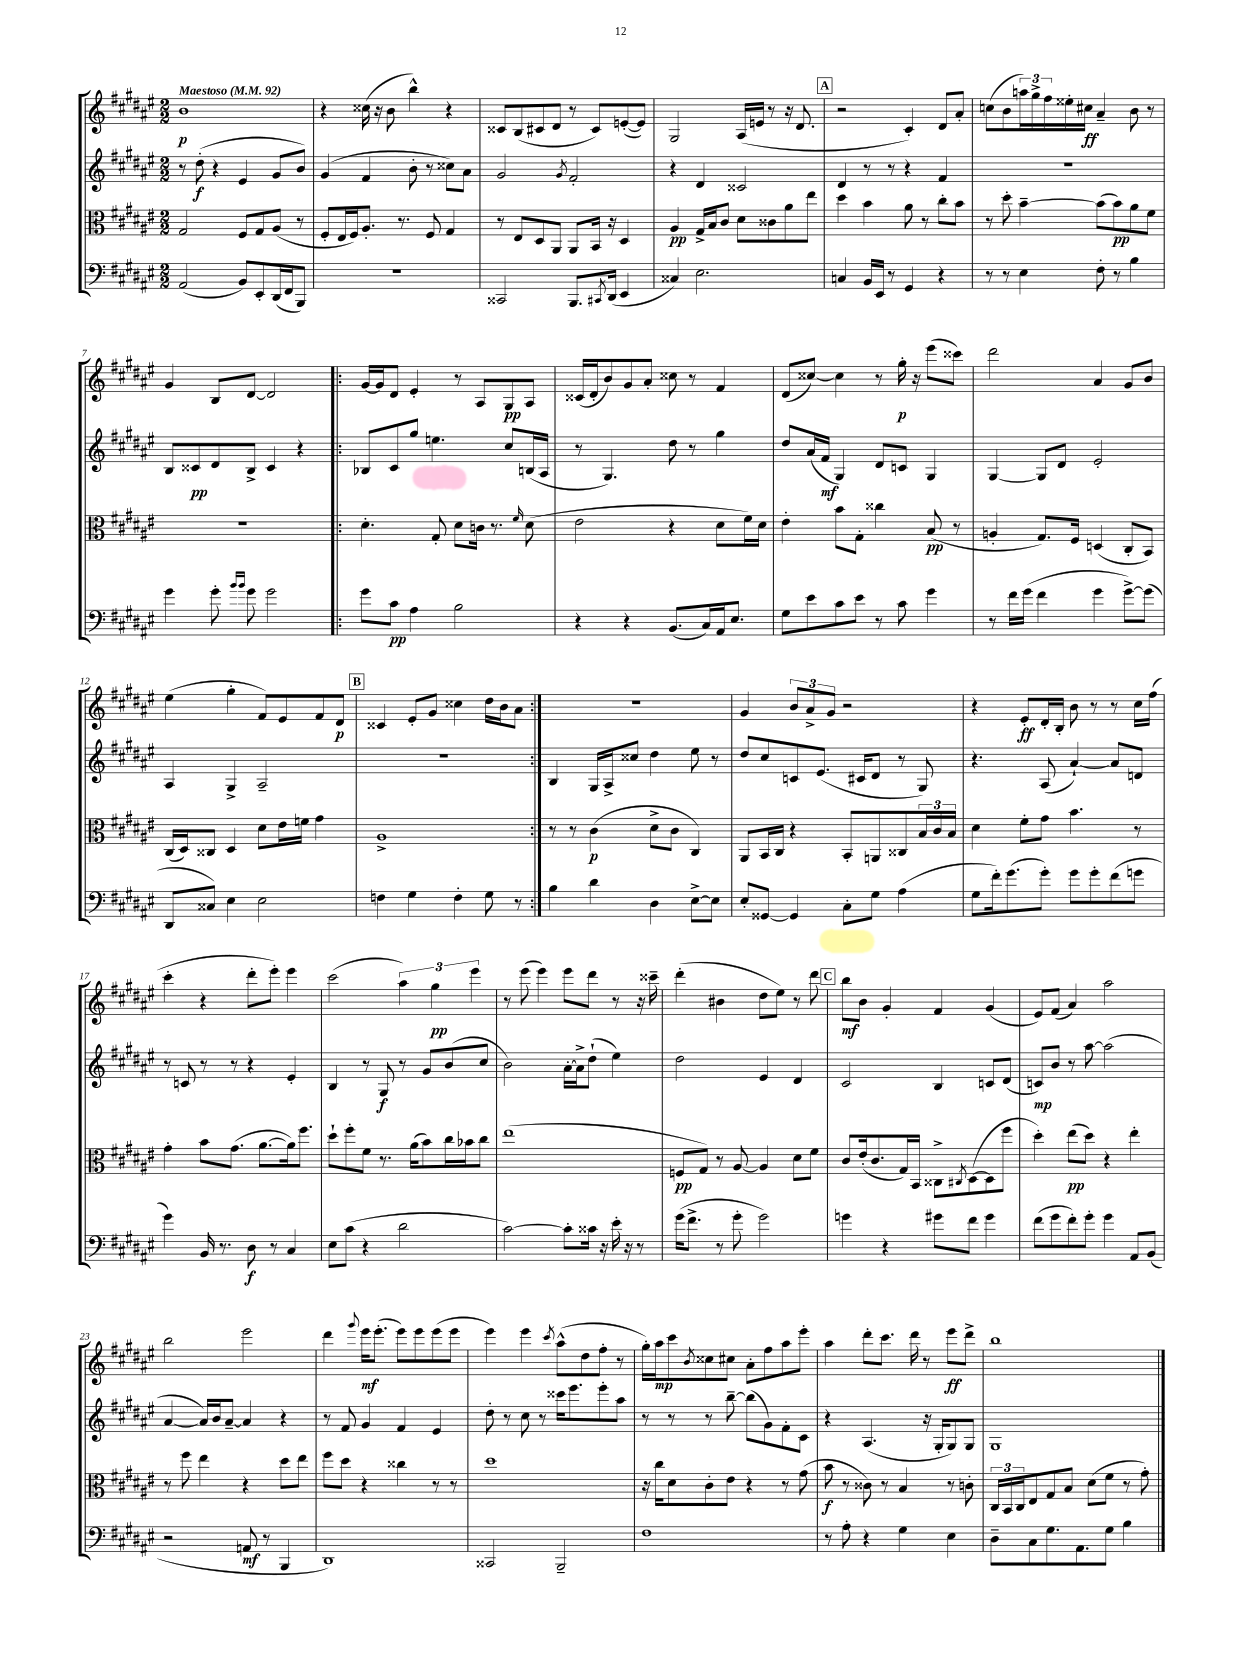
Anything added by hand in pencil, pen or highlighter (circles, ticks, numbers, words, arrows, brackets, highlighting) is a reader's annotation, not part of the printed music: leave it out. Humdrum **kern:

**kern	**kern	**kern	**kern
*staff4	*staff3	*staff2	*staff1
*clefF4	*clefC3	*clefG2	*clefG2
*k[f#c#g#d#a#e#]	*k[f#c#g#d#a#e#]	*k[f#c#g#d#a#e#]	*k[f#c#g#d#a#e#]
*M2/2	*M2/2	*M2/2	*M2/2
*MM92	*MM92	*MM92	*MM92
(2AA#	2G#	8r	1b
.	.	(8dd#'	.
.	.	4r	.
8BB)	8F#	4e#	.
8EE#'	8G#	.	.
(16DD#	(8A#	8g#	.
16FF#	.	.	.
8BBB)	8r	8b)	.
=	=	=	=
1r	8F#'	(4g#	4r
.	16E#	.	.
.	16F#)	.	.
.	8.A#'	4f#	(16cc##
.	.	.	16r
.	.	.	8b
.	8.r	.	.
.	.	8b'	4bb^^)
.	8F#	8r	.
.	4G#	8cc##)	4r
.	.	8a#	.
=	=	=	=
2CC##	8r	2g#	8c##
.	8E#	.	(8B
.	8D#	.	8c#
.	8AA#	.	8d#
.	.	8qg#	.
8.BBB	8AA#	2f#'	8r
.	16BB	.	8c#)
8qCC#	.	.	.
(16DD#	16r	.	.
4EE#	4D#	.	([8e'
.	.	.	8e])
=	=	=	=
4C##)	4A#	4r	2G#
2.E#	16G#^	4d#	.
.	16B	.	.
.	8c#	.	.
.	8d#	2c##	(16A#
.	.	.	16e
.	8c##	.	8r
.	8a#	.	16r
.	.	.	8.d#
.	8ee#	.	.
=	=	=	=
4C	4dd#	4d#	2r
16BB	4b	8r	.
16EE#	.	.	.
8r	.	8r	.
4GG#	8a#	4r	4c#')
.	8r	.	.
4r	8cc#'	4f#	8d#
.	8b	.	8a#'
=	=	=	=
8r	8r	1r	(8cc
8r	8dd#'	.	8b
4E#	[4b~	.	24aa)
.	.	.	24gg#^
.	.	.	24ff#
.	.	.	16ee##'
.	.	.	16cc#
8F#'	(8b]	.	4a#~
8r	8b)	.	.
4B	8a#	.	8b
.	8f#	.	8r
=	=	=	=
4g#	1r	8B	4g#
.	.	8c##	.
8g#'	.	8d#	8B
16qqb	.	.	.
16qqb	.	.	.
8g#	.	8B^	[8d#
2g#	.	4c##	2d#]
.	.	4r	.
=!|:	=!|:	=!|:	=!|:
8g#	4.d#'	8B-	[16g#
.	.	.	16g#]
8c#	.	8c#	8d#
4A#	.	8gg#	4e#'
.	8G#'	4.ee	.
2B	8d#	.	8r
.	16c	.	8A#
.	8.r	.	.
.	.	8cc#	8G#
.	16qqf#	.	.
.	(8d#	(16B	8A#
.	.	16A#	.
=	=	=	=
4r	2e#	8r	(16c##
.	.	.	16d#'
.	.	4.G#)	8b)
4r	.	.	8g#
.	.	.	8a#'
(8.BB	4r	8dd#	8cc##
.	.	8r	8r
16C#)	.	.	.
16AA#	8d#	4gg#	4f#
8.E#	.	.	.
.	16f#)	.	.
.	16d#	.	.
=	=	=	=
8G#	4e#'	8dd#	(8d#
8e#	.	(16a#	[8cc##)
.	.	16f#	.
8c#	8b	4G#)	4cc##]
8e#	8G#'	.	.
8r	4cc##	8d#	8r
8c#	.	8c	16gg#'
.	.	.	16r
4g#	(8B	4G#	(8eee#
.	8r	.	8ccc##)
=	=	=	=
8r	4A'	[4G#	2ddd#
16f#	.	.	.
(16g#	.	.	.
4f#	8.G#)	8G#]	.
.	.	8d#	.
.	16F#	.	.
4g#	(4D	2e#'	4a#
[8g#^)	8C#'	.	8g#
(8g#]	8BB)	.	8b
=	=	=	=
8DD#	(16C#	4A#	(4ee#
.	16D#)	.	.
8C##)	8C##	.	.
4E#	4D#	4G#^	4gg#'
2E#	8d#	2A#~	8f#)
.	16e#	.	8e#
.	16f	.	.
.	4g#	.	8f#
.	.	.	8d#
=	=	=	=
4F	1A#^	1r	4c##
4G#	.	.	8e#'
.	.	.	8g#
4F'	.	.	4cc##
8G#	.	.	16dd#
.	.	.	16b
8r	.	.	8a#
=:|!	=:|!	=:|!	=:|!
4B	8r	4B	1r
.	8r	.	.
4d#	(4c#	16G#	.
.	.	16A#^	.
.	.	8cc##	.
4D#	8d#^	4dd#	.
.	8c#	.	.
[8E#^	4C#)	8ee#	.
8E#]	.	8r	.
=	=	=	=
8E#'	8AA#	8dd#	4g#
[8GG##	16BB	8cc#	.
.	16C#	.	.
4GG##]	4r	8c	12b
.	.	.	12a#^
.	.	(8.e#	.
.	.	.	12g#
8C#'	8BB'	.	2r
.	.	16c#	.
8G#	8AA	8d#	.
(4A#	8C##	8r	.
.	24B	8G#)	.
.	24c#	.	.
.	24B	.	.
=	=	=	=
8G#	4d#	4.r	4r
16f#')	.	.	.
(8.g#	.	.	.
.	8f#'	.	8e#'
8g#')	8g#	(8A#	16d#'
.	.	.	16B'
8g#	4.b	[4a#`)	8b
8g#'	.	.	8r
(8f#	.	8a#]	8r
8g	8r	8d	16cc#
.	.	.	(16ff#
=	=	=	=
4g#)	4g#'	8r	4ccc#'
.	.	8c	.
16BB	8b	8r	4r
8.r	.	.	.
.	(8.g#	8r	.
8D#	.	4r	8ddd#'
.	[8.a#	.	.
8r	.	.	8eee#')
4C#	16a#])	4e#'	4eee#
.	8.ff#	.	.
=	=	=	=
8E#	8dd#`	4B	(2ccc#
(8c#	8ff#'	.	.
4r	8f#	8r	.
.	8.r	8G#	.
2d#	.	8r	6aa#)
.	(16a#	.	.
.	8b)	8g#	.
.	.	.	6gg#
.	16cc#	(8b	.
.	16b-	.	.
.	.	.	6eee#
.	8cc#	8cc#	.
=	=	=	=
[2c#)	(1ee#	2b)	8r
.	.	.	(8eee#
.	.	.	4eee#)
8c#']	.	[16a#'	8eee#
.	.	16a#^]	.
16c##	.	(8dd#`	8ddd#
16r	.	.	.
16e#'	.	4ee#)	8r
16r	.	.	.
8r	.	.	16r
.	.	.	16ccc##~
=	=	=	=
(16g#	8F	2dd#	(4ddd#'
8.f#^	.	.	.
.	8G#)	.	.
8r	8r	.	4b#
8g#'	[8A#	.	.
2g#)	4A#]	4e#	8dd#
.	.	.	8ee#)
.	8d#	4d#	8r
.	8f#	.	8ddd#
=	=	=	=
4g	8c#	2c#	8bb
.	(16e#'	.	8b
.	8.c#	.	.
4r	.	.	4g#'
.	16G#)	.	.
.	16BB	.	.
8g#	8C##^	4B	4f#
.	8qC#	.	.
8f#	([8D#	.	.
4g#	8D#]	8c	(4g#
.	8ff#	(8d#	.
=	=	=	=
(8f#	4dd#')	8c)	8e#)
8g#	.	8b	(8f#
8f#')	(8ee#	8r	4a#)
8g#'	8dd#)	[8aa#	.
4g#	4r	(2aa#]	2aa#
8AA#	4ee#'	.	.
(8BB	.	.	.
=	=	=	=
2r	8r	[4a#	2bb
.	8ff#	.	.
.	4ee#	16a#])	.
.	.	16b	.
.	.	[8a#~	.
8AA	4r	4a#]	2eee#
8r	.	.	.
4BBB	8dd#	4r	.
.	8ee#	.	.
=	=	=	=
1DD#)	8ff#	8r	4ddd#
.	8dd#	8f#	.
.	.	.	8qqggg#
.	4r	4g#	16eee#
.	.	.	(8.eee#'
.	4cc##	4f#	8eee#)
.	.	.	8eee#
.	8r	4e#	(8eee#
.	8r	.	8eee#
=	=	=	=
2CC##	1dd#	8dd#'	4eee#)
.	.	8r	.
.	.	8cc#	4eee#
.	.	8r	.
.	.	.	8qccc#
2BBB~	.	16ccc##	(8aa#^^
.	.	8.eee#	.
.	.	.	8dd#
.	.	8eee#'	8ff#'
.	.	8aa#	8r
=	=	=	=
1F#	16r	8r	16gg#')
.	16cc#	.	16aa#
.	8d#	8r	8ccc#
.	.	.	8qb
.	8c#'	8r	8cc##
.	8e#	[8bb~	8cc#
.	4r	(8bb]	8a#'
.	.	8g#)	8ff#
.	8r	8f#'	8aa#
.	(8g#	8c#	8eee#'
=	=	=	=
8r	8b	4r	4aa#
8A#'	8r	.	.
4r	8c##)	(4.A#	8ddd#'
.	8r	.	8.ccc#
4G#	4B	.	.
.	.	.	16ddd#
.	.	16r	8r
.	.	16G#'	.
4E#	8r	8G#)	8eee#
.	8c'	8G#	8ddd#^
=	=	=	=
8D#~	24C#	1G#	1bb
.	24BB	.	.
.	24C#	.	.
8C#	8E#	.	.
8.G#	8G#	.	.
.	8B	.	.
8.AA#	.	.	.
.	(8d#	.	.
8G#	8f#	.	.
4B	8r	.	.
.	8g#')	.	.
==	==	==	==
*-	*-	*-	*-
